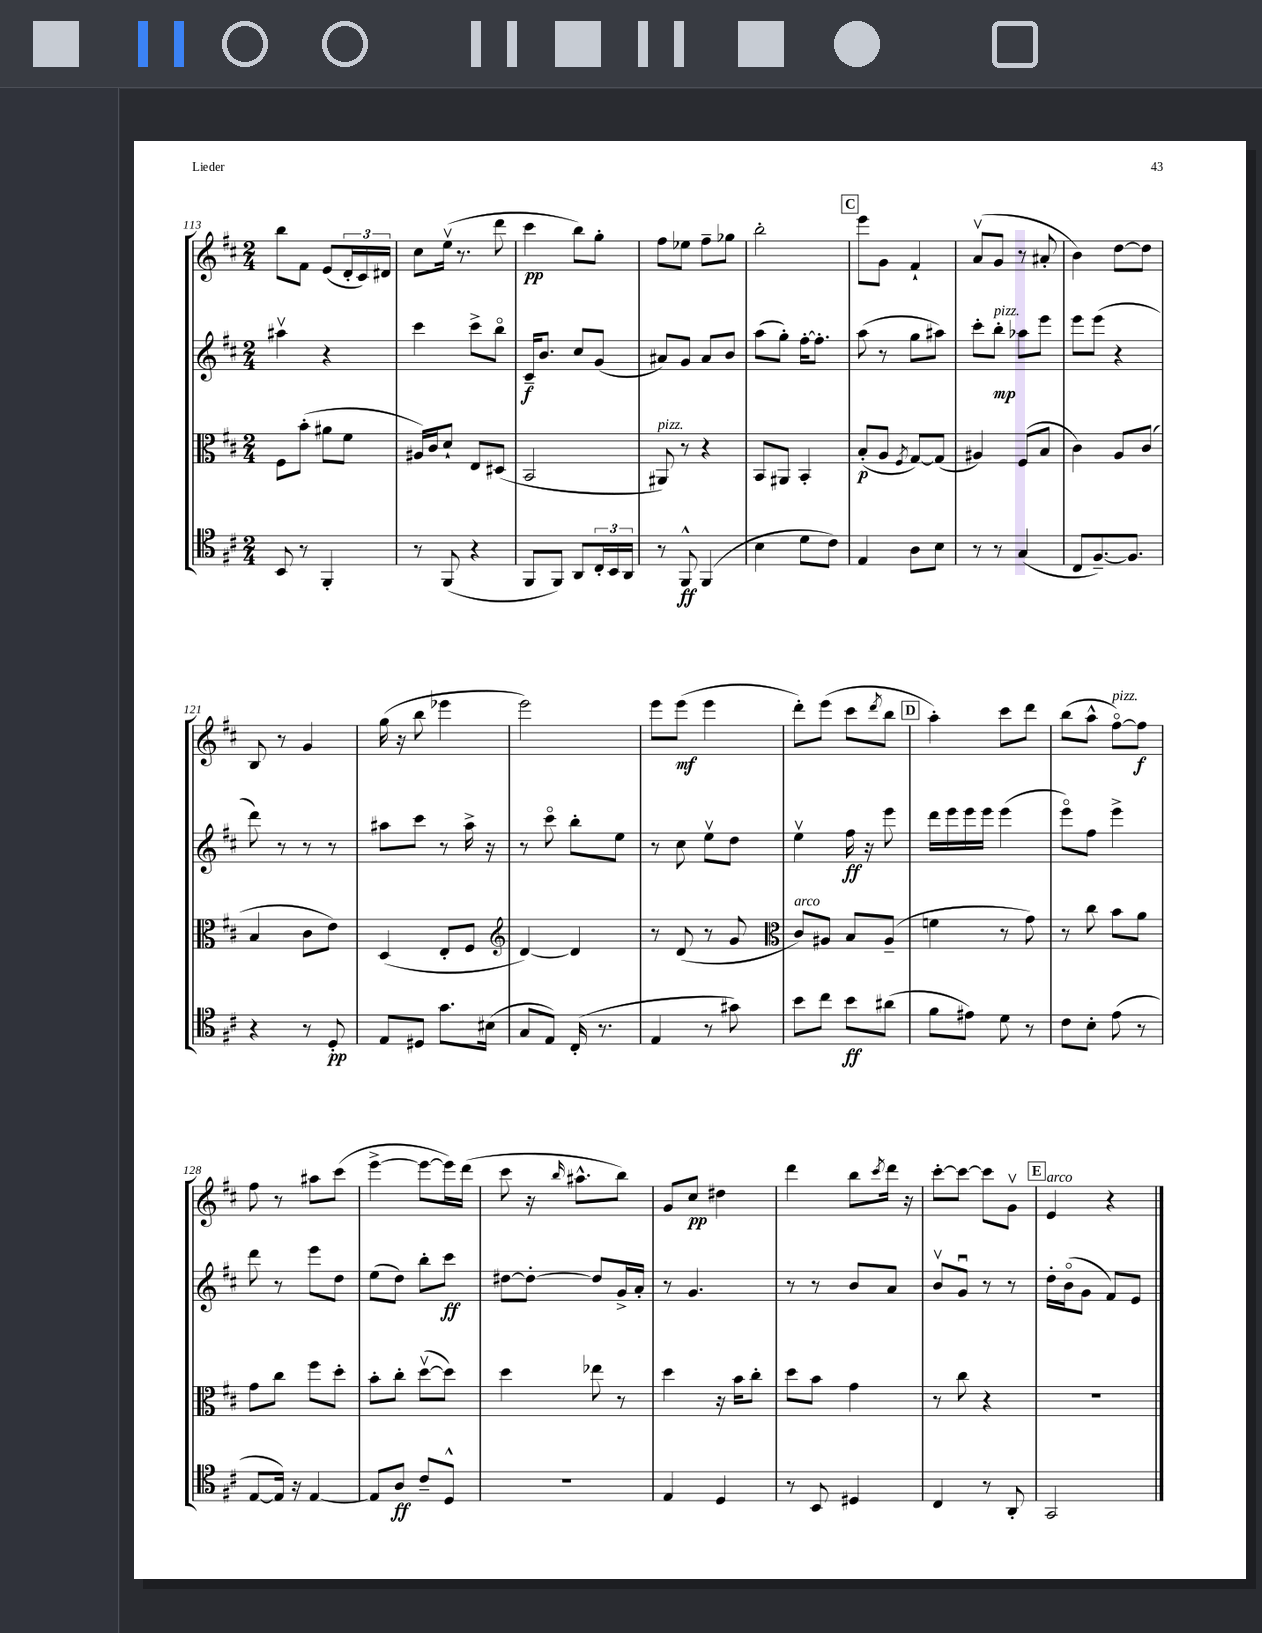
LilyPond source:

<<
\new StaffGroup <<
\new Staff = "s0" {
    \clef treble \key d \major \numericTimeSignature \time 2/4
    b''8 fis'8 e'8( \tuplet 3/2 { d'16-. cis'16) dis'16 } |
    cis''8 e''16\upbow( r8. d'''8 |
    cis'''4\pp b''8) g''8-. |
    fis''8 ees''8 fis''8-- ges''8 |
    b''2-. |
    \mark \markup { \box "C" } e'''8 g'8 fis'4-! |
    a'8\upbow( g'8 r8 ais'8-. |
    b'4) d''8~ d''8 |
    b8 r8 g'4 |
    g''16( r16 b''8 ees'''4 |
    e'''2) |
    e'''8 e'''8\mf( e'''4 |
    d'''8-.) e'''8( cis'''8 \acciaccatura { d'''8 } b''8 |
    \mark \markup { \box "D" } a''4-.) cis'''8 d'''8 |
    b''8( a''8-^ fis''8~\flageolet^\markup { \italic "pizz." }) fis''8\f |
    fis''8 r8 ais''8 cis'''8( |
    e'''4~-> e'''8~ e'''16) d'''16( |
    cis'''8 r16 \grace { b''16 } ais''8.-^ b''8) |
    g'8 cis''8\pp dis''4 |
    d'''4 b''8 \acciaccatura { cis'''8 } d'''16 r16 |
    cis'''8~-. cis'''8~ cis'''8 g'8\upbow |
    \mark \markup { \box "E" } e'4^\markup { \italic "arco" } r4 \bar "|." |
}
\new Staff = "s1" {
    \clef treble \key d \major \numericTimeSignature \time 2/4
    ais''4\upbow r4 |
    cis'''4 cis'''8-> b''8\flageolet |
    cis'16--\f b'8. cis''8 g'8( |
    ais'8) g'8 ais'8 b'8 |
    a''8( g''8-.) fis''16~-. fis''8.-. |
    \mark \markup { \box "C" } a''8( r8 g''8 ais''8) |
    cis'''8-. b''8-.\mp^\markup { \italic "pizz." } aes''8 e'''8 |
    e'''8 e'''8( r4 |
    d'''8) r8 r8 r8 |
    ais''8 cis'''8 r8 ais''16-> r16 |
    r8 cis'''8\flageolet b''8-. e''8 |
    r8 cis''8 e''8\upbow d''8 |
    e''4\upbow fis''16\ff r16 e'''8 |
    \mark \markup { \box "D" } d'''16 e'''16 e'''16 e'''16 e'''4( |
    e'''8\flageolet) fis''8 e'''4-> |
    d'''8 r8 e'''8 d''8 |
    e''8( d''8) b''8-. cis'''8\ff |
    dis''8~ dis''8~-. dis''8 g'16-> a'16-. |
    r8 g'4. |
    r8 r8 b'8 a'8 |
    b'8\upbow g'8\downbow r8 r8 |
    \mark \markup { \box "E" } d''16-. b'16\flageolet( g'8 fis'8) e'8 \bar "|." |
}
\new Staff = "s2" {
    \clef alto \key d \major \numericTimeSignature \time 2/4
    fis8 b'8-.( ais'8 fis'8 |
    ais16) cis'16 d'8-! e8 dis8( |
    b,2 |
    ais,8^\markup { \italic "pizz." }) r8 r4 |
    b,8 ais,8 b,4-. |
    \mark \markup { \box "C" } b8-.\p( a8 \acciaccatura { fis8 } g8~) g8( |
    ais4) fis8( b8 |
    cis'4) a8 cis'8( |
    b4 cis'8 e'8) |
    d4( e8-. fis8 |
    \clef treble d'4~) d'4 |
    r8 d'8( r8 g'8 |
    \clef alto cis'8^\markup { \italic "arco" }) ais8 b8 ais8--( |
    \mark \markup { \box "D" } f'4 r8 g'8) |
    r8 cis''8 b'8 a'8 |
    g'8 cis''8 fis''8 d''8-. |
    b'8-. cis''8-. d''8~\upbow( d''8) |
    d''4 ees''8 r8 |
    d''4 r16 b'16 cis''8-. |
    d''8 b'8 g'4 |
    r8 cis''8 r4 |
    \mark \markup { \box "E" } R2 \bar "|." |
}
\new Staff = "s3" {
    \clef tenor \key d \major \numericTimeSignature \time 2/4
    b,8 r8 fis,4-. |
    r8 fis,8( r4 |
    fis,8 fis,8) a,8 \tuplet 3/2 { cis16-. b,16 a,16 } |
    r8 fis,8-^\ff fis,4( |
    b4 d'8 cis'8) |
    \mark \markup { \box "C" } e4 a8 b8 |
    r8 r8 g4( |
    cis8 fis8.~--) fis8. |
    r4 r8 d8-.\pp |
    e8 dis8 g'8. bis16( |
    g8 e8) cis16-.( r8. |
    e4 r8 gis'8) |
    b'8 cis''8 b'8\ff ais'8( |
    \mark \markup { \box "D" } fis'8 eis'8) d'8 r8 |
    cis'8 b8-. e'8( r8 |
    e8~ e16) r16 e4~ |
    e8 a8\ff cis'8-- d8-^ |
    R2 |
    e4 d4 |
    r8 b,8 dis4 |
    cis4 r8 a,8-. |
    \mark \markup { \box "E" } g,2 \bar "|." |
}
>>
>>
\layout { \context { \Score currentBarNumber = #113 } }
